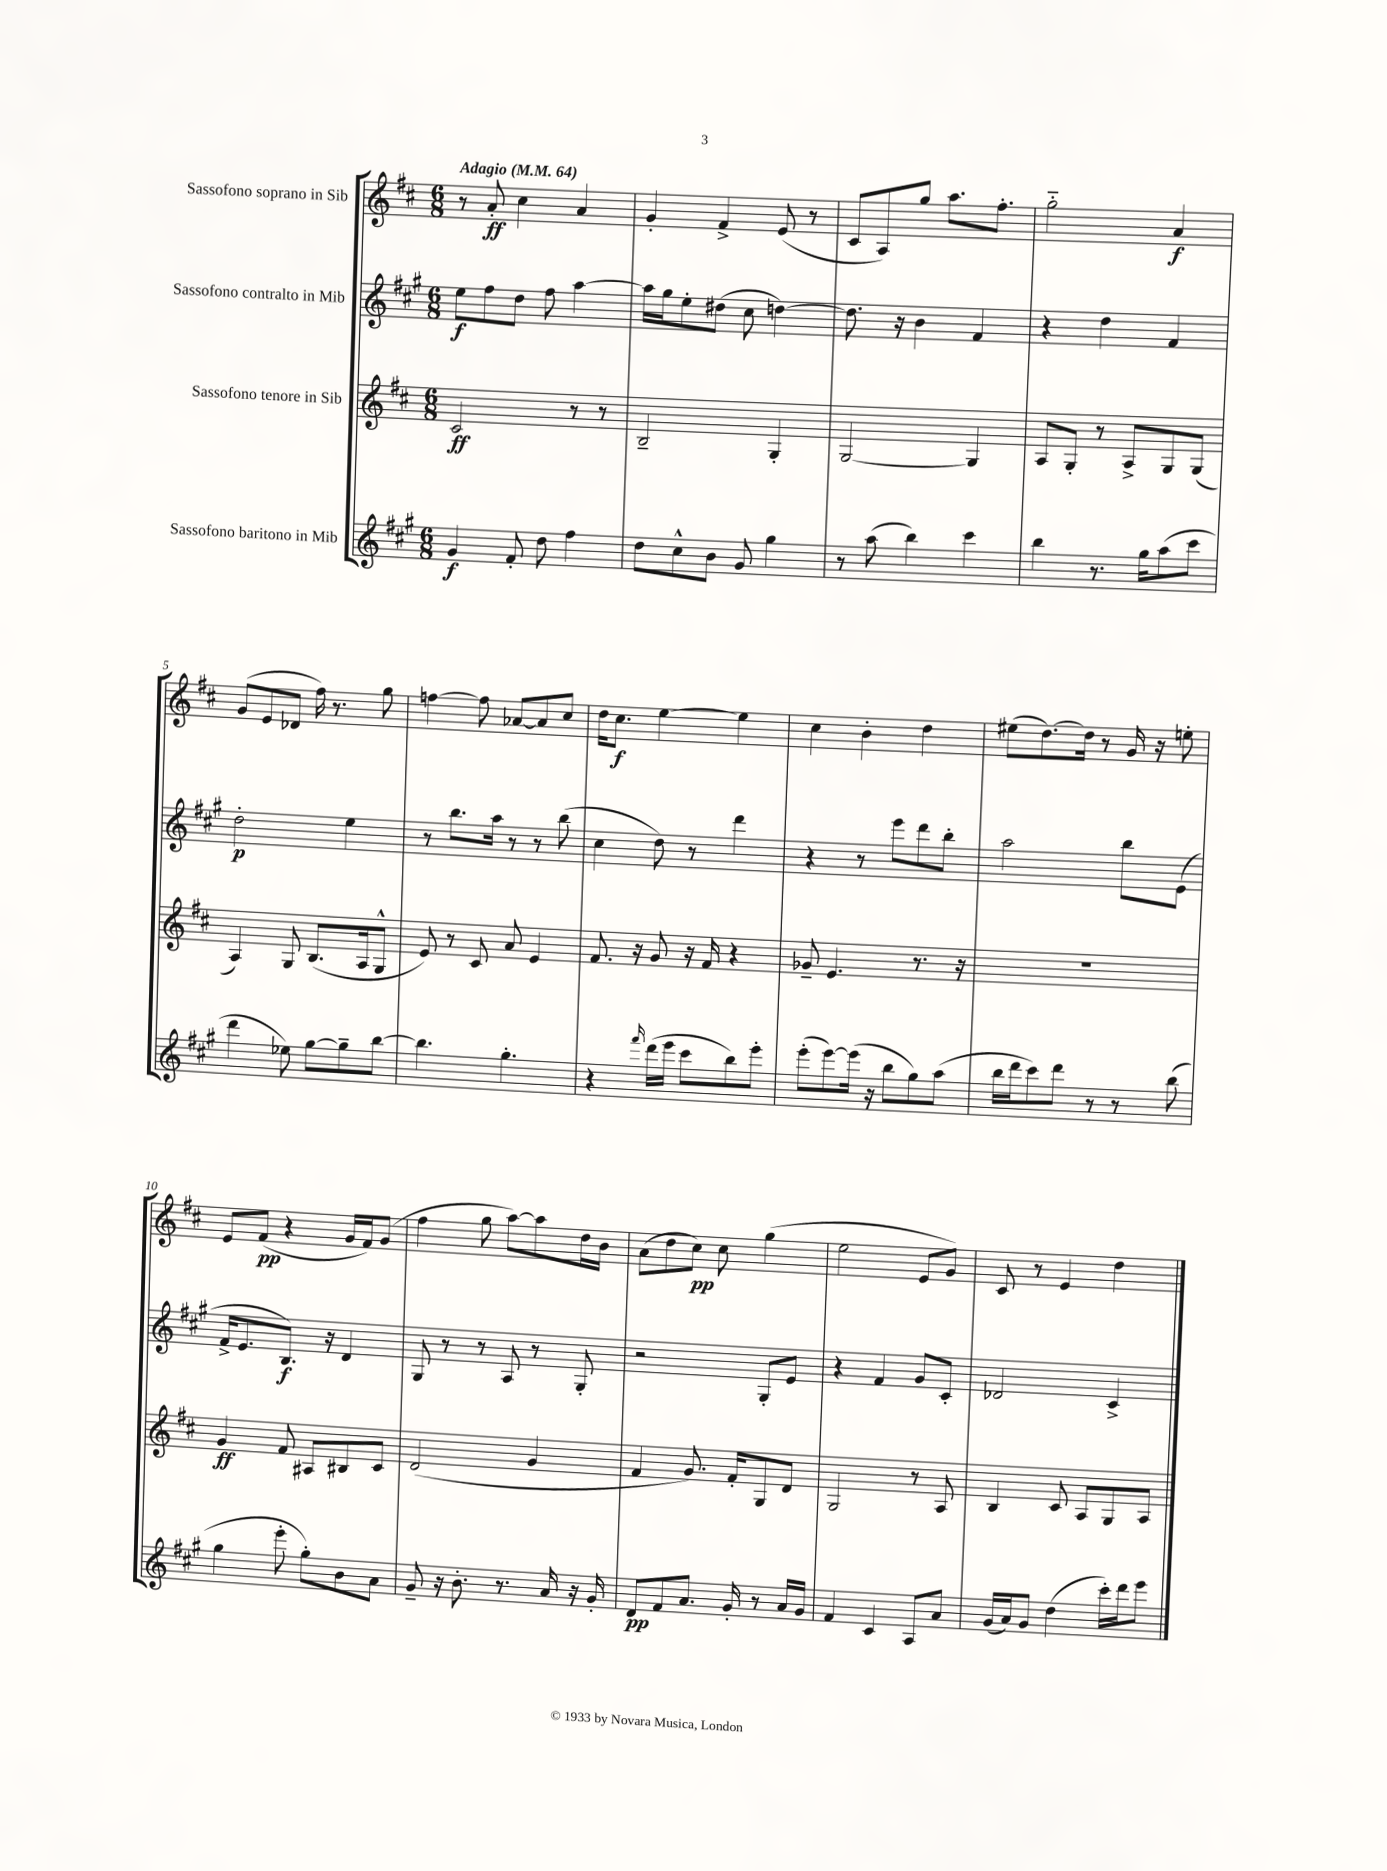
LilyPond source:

<<
\new StaffGroup <<
\new Staff = "s0" \with { instrumentName = "Sassofono soprano in Sib" } {
    \clef treble \key d \major \numericTimeSignature \time 6/8 \tempo "Adagio" 4 = 64
    r8 a'8-.\ff cis''4 a'4 |
    g'4-. fis'4-> e'8( r8 |
    cis'8 a8) g''8 a''8. fis''8.-. |
    g''2-_ a'4\f |
    g'8( e'8 des'8 fis''16) r8. g''8 |
    f''4~ f''8 aes'8~ aes'8 cis''8 |
    d''16 cis''8.\f e''4~ e''4 |
    cis''4 b'4-. d''4 |
    eis''8( d''8.~) d''16 r8 g'16 r16 e''8-. |
    e'8 fis'8\pp( r4 g'16 fis'16) g'8( |
    fis''4 g''8 a''8~) a''8 d''16 b'16 |
    a'8( d''8 cis''8\pp) cis''8 g''4( |
    e''2 e'8 g'8) |
    cis'8 r8 e'4 d''4 \bar "|." |
}
\new Staff = "s1" \with { instrumentName = "Sassofono contralto in Mib" } {
    \clef treble \key a \major \numericTimeSignature \time 6/8
    e''8\f fis''8 d''8 fis''8 a''4~ |
    a''16 gis''16 e''8-. dis''8( cis''8 d''4~) |
    d''8. r16 b'4 fis'4 |
    r4 d''4 fis'4 |
    d''2-.\p e''4 |
    r8 b''8. a''16 r8 r8 b''8( |
    cis''4 d''8) r8 d'''4 |
    r4 r8 e'''8 d'''8 b''8-. |
    a''2 b''8 e'8( |
    fis'16-> e'8. b8.\f) r16 d'4 |
    gis8 r8 r8 a8 r8 gis8-. |
    r2 gis8-. e'8 |
    r4 fis'4 gis'8 cis'8-. |
    des'2 cis'4-> \bar "|." |
}
\new Staff = "s2" \with { instrumentName = "Sassofono tenore in Sib" } {
    \clef treble \key d \major \numericTimeSignature \time 6/8
    cis'2\ff r8 r8 |
    b2-- g4-. |
    g2~ g4 |
    a8 g8-. r8 a8-> g8 g8( |
    a4) g8 b8.( a16 g8-^ |
    e'8) r8 cis'8 a'8 e'4 |
    fis'8. r16 g'8 r16 fis'16 r4 |
    ges'8-- e'4. r8. r16 |
    R2. |
    g'4\ff fis'8 ais8 bis8 cis'8 |
    d'2( g'4 |
    fis'4 g'8.) fis'16-. g8 d'8 |
    g2 r8 a8 |
    b4 cis'8 a8 g8 a8 \bar "|." |
}
\new Staff = "s3" \with { instrumentName = "Sassofono baritono in Mib" } {
    \clef treble \key a \major \numericTimeSignature \time 6/8
    gis'4\f fis'8-. d''8 fis''4 |
    d''8 cis''8-^ b'8 gis'8 gis''4 |
    r8 a''8( b''4) cis'''4 |
    b''4 r8. gis''16 a''8( cis'''8 |
    d'''4 ees''8) gis''8~ gis''8-- b''8~ |
    b''4. gis''4.-. |
    r4 \grace { fis'''16 } d'''16( e'''16 cis'''8 b''8) e'''8-. |
    e'''8-.( e'''8~) e'''16( r16 b''8 gis''8) a''8( |
    b''16 d'''16 cis'''8) d'''8 r8 r8 b''8( |
    gis''4 e'''8-. gis''8-.) b'8 a'8 |
    gis'8-- r16 b'8.-. r8. a'16 r16 gis'16-. |
    d'8\pp fis'8 a'8. gis'16-. r8 a'16 gis'16 |
    fis'4 cis'4 a8 a'8 |
    gis'16( a'16) gis'8 d''4( cis'''16-.) d'''16 e'''8 \bar "|." |
}
>>
>>
